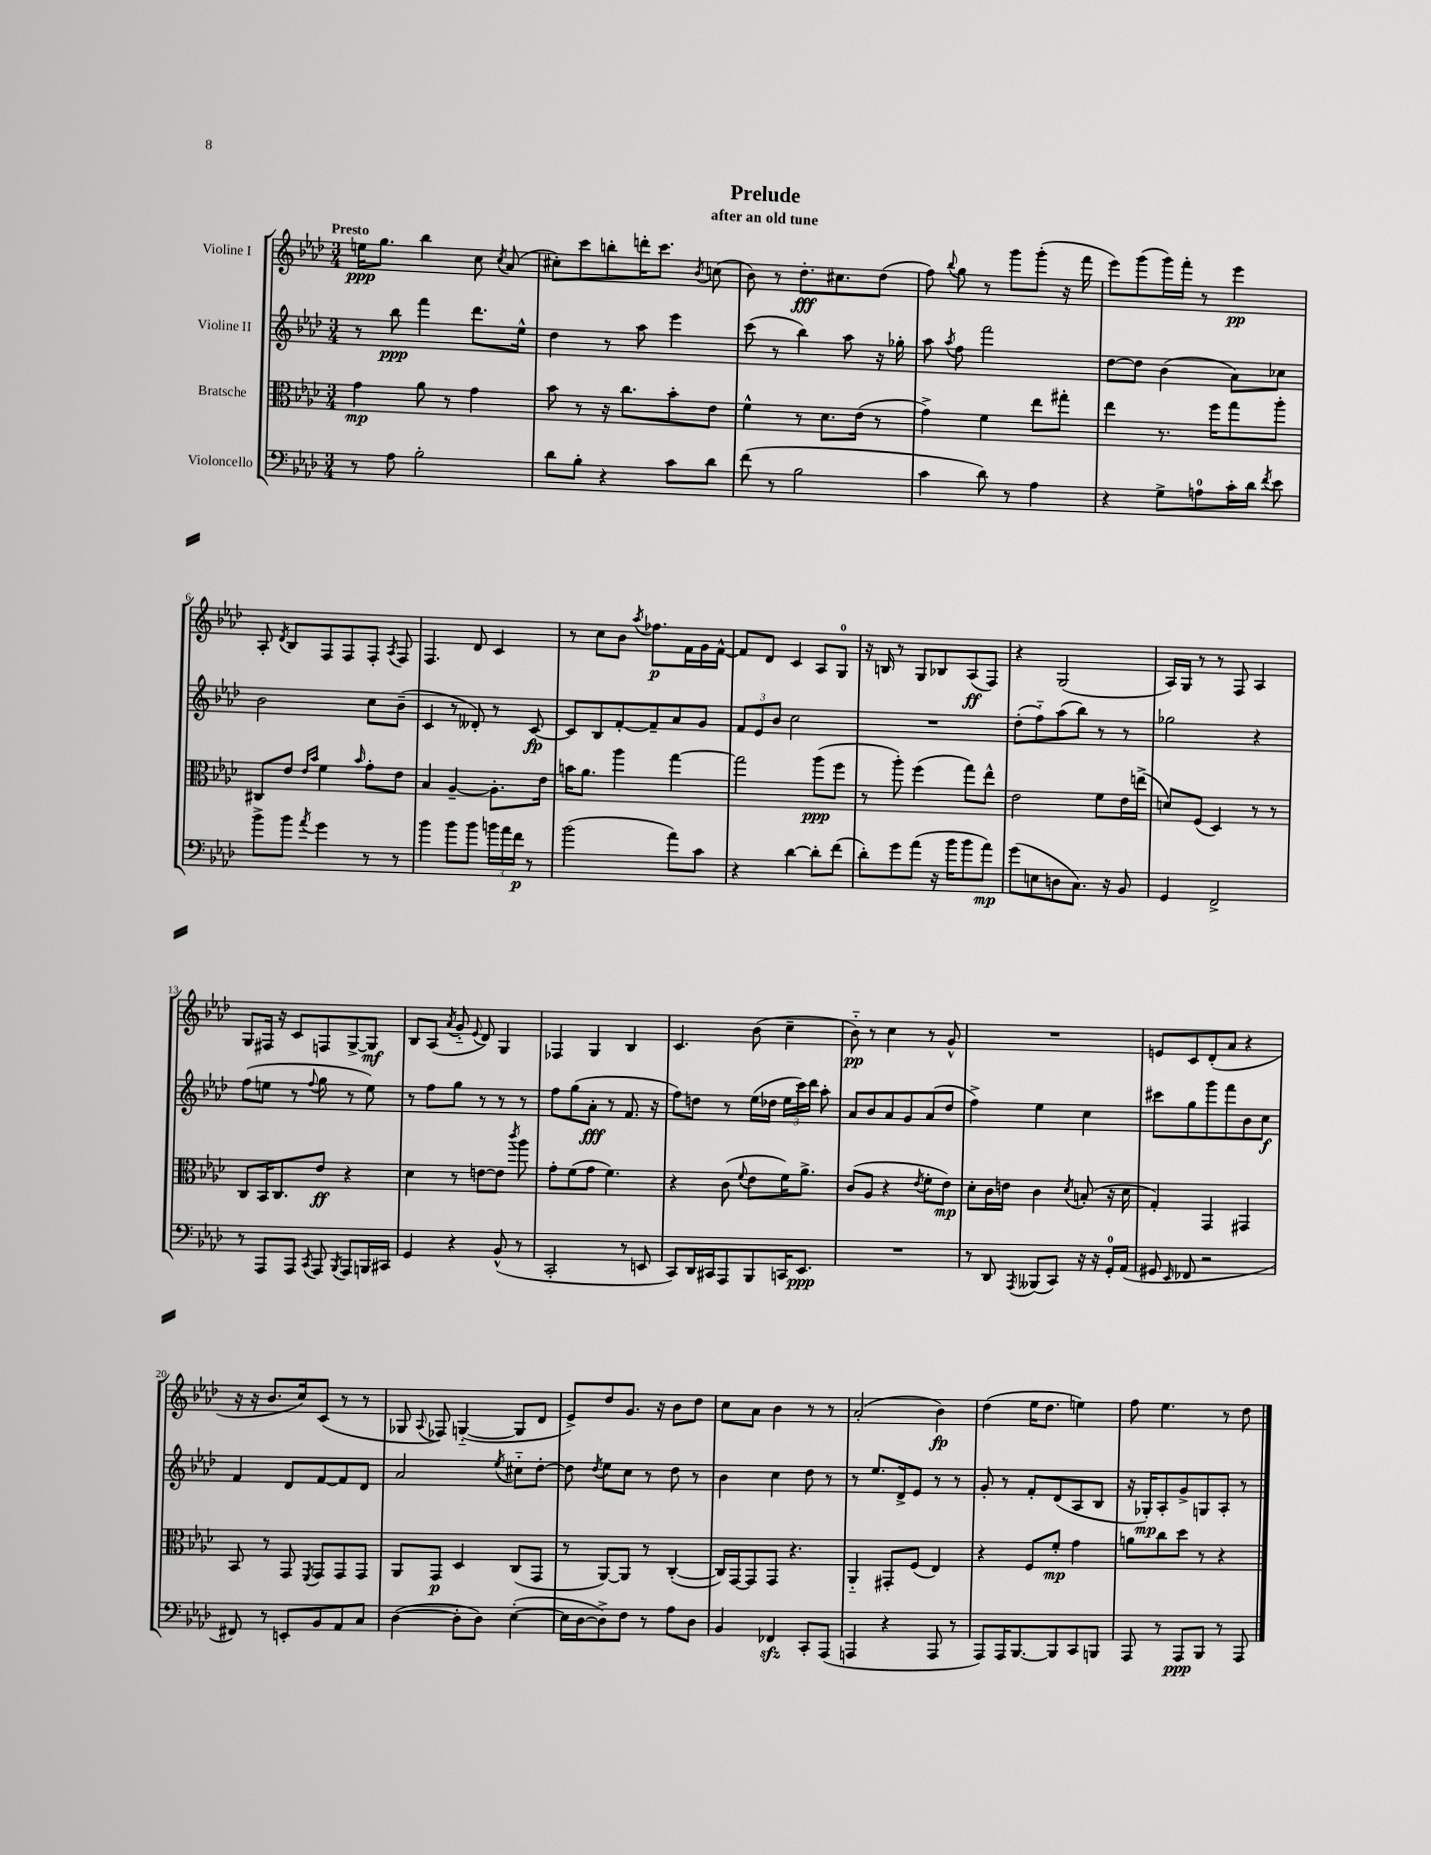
\header { title = "Prelude" subtitle = "after an old tune" }
<<
\new StaffGroup <<
\new Staff = "s0" \with { instrumentName = "Violine I" } {
    \clef treble \key aes \major \numericTimeSignature \time 3/4 \tempo "Presto"
    \autoBeamOff e''16[\ppp g''8.] bes''4 c''8 \acciaccatura { c''8 } aes'8( |
    cis''8[-.) c'''8 b''8-. d'''16-. c'''8.] \acciaccatura { bes'8 } c''8( |
    bes'8) r8 des''8.[-.\fff cis''8. des''8]( |
    f''8) \appoggiatura { bes''8 } g''8 r8 g'''8[ g'''8]-.( r16 f'''16 |
    ees'''8[) g'''8( g'''16) f'''16]-. r8 ees'''4\pp |
    aes8-. \acciaccatura { des'8 } bes8[ f8 f8 f8]-. \acciaccatura { aes8 } f8 |
    f4. des'8 c'4 |
    r8 c''8[ bes'8] \acciaccatura { aes''8 } fes''8.[\p f'16 g'16 f'16]~-^ |
    f'8[ des'8] c'4 aes8[ g8]-0 |
    r16 b16 r8 g8[ bes8 aes8\ff( f8]) |
    r4 g2( |
    aes16[) g16] r8 r8 f8 aes4 |
    g8[ fis16] r16 c'8[ f8 g8~-> g8]\mf |
    bes8[ aes8]( \acciaccatura { aes'8 } g'8-_ \appoggiatura { ees'8 } des'8) g4 |
    fes4 g4 bes4 |
    c'4. bes'8( c''4-- |
    bes'8-_\pp) r8 c''4 r8 g'8-^ |
    R2. |
    e'8[ c'8 des'8-.( aes'8] r4 |
    r16 r16 bes'8.[ c''16) c'8]( r8 r8 |
    ges8 \appoggiatura { aes8 } fes8) g4~-_( g8[ des'8] |
    ees'8[->) des''8 g'8.] r16 bes'8[ des''8] |
    c''8[ aes'8] bes'4 r8 r8 |
    aes'2-.( bes'4\fp) |
    des''4( ees''16[ des''8.] e''4) |
    f''8 ees''4. r8 des''8 \bar "|." |
}
\new Staff = "s1" \with { instrumentName = "Violine II" } {
    \clef treble \key aes \major \numericTimeSignature \time 3/4
    \autoBeamOff r8 bes''8\ppp f'''4 des'''8.[ ees''16]-^ |
    des''4 r8 aes''8 ees'''4 |
    c'''8( r8 bes''4) aes''8 r16 ges''16-. |
    aes''8 \acciaccatura { aes''8 } f''8 f'''2 |
    des''8[~ des''8] bes'4( aes'8[) ces''8] |
    bes'2 c''8[ bes'8]--( |
    c'4 r8 deses'8-.) r8 c'8~\fp |
    c'8[ bes8 f'8~-. f'8-- aes'8 g'8] |
    \tuplet 3/2 { f'8[ ees'8 bes'8] } c''2 |
    R2. |
    des''8[-.( f''8-_) aes''8( bes''8]) r8 r8 |
    ges''2 r4 |
    f''8[( e''8] r8 \appoggiatura { f''8 } g''8 r8 e''8) |
    r8 f''8[ g''8] r8 r8 r8 |
    f''8[ g''8( aes'8]-.\fff r8 f'8. r16 |
    f''8[) d''8] r8 ees''16[( des''16] \tuplet 3/2 { ees''16[ c'''16) des'''16] } aes''8-. |
    aes'8[ bes'8 aes'8 g'8 aes'8( des''8] |
    f''4->) ees''4 c''4 |
    cis'''8[ g''8 g'''8 f'''8 bes'8 c''8]\f |
    f'4 des'8[ f'8~ f'8 des'8] |
    aes'2 \acciaccatura { ees''8 } cis''8[-_ des''8]~-. |
    des''8 \acciaccatura { des''8 } ees''8[ c''8] r8 des''8 r8 |
    bes'4 c''4 des''8 r8 |
    r8 ees''8.[ des'16-> ees'8] r8 r8 |
    g'8-. r8 f'8[-. des'8( aes8 bes8] |
    r16 ges16[-.\mp) aes8-. g'8-> g8 aes8]-. r8 \bar "|." |
}
\new Staff = "s2" \with { instrumentName = "Bratsche" } {
    \clef alto \key aes \major \numericTimeSignature \time 3/4
    \autoBeamOff g'4\mp aes'8 r8 g'4 |
    bes'8 r8 r16 c''8.[ bes'8-. ees'8] |
    f'4-^ r8 des'8.[ ees'16]( r8 |
    g'4->) f'4 ees''8[ gis''8]-. |
    ees''4 r8. f''16[ g''8 aes''8]-. |
    cis8[ ees'8] \grace { ees'16[ bes'16] } f'4 \grace { bes'16 } g'8[-. ees'8] |
    bes4 aes4~-- aes8.[-. ees'16] |
    b'16[ aes'8.] aes''4 g''4~ |
    g''2 aes''8[\ppp( f''8] |
    r8 aes''8-.) f''4( g''8[) ees''8]-^ |
    ees'2 f'8[ ees'16 e''16]->( |
    d'8[) f8]( des4) r8 r8 |
    c8[ bes,16 c8. ees'8]\ff r4 |
    des'4 r8 e'8[~ e'8] \acciaccatura { c'''8 } aes''8 |
    g'8[-. f'8( g'8] f'4.) |
    r4 c'8( \appoggiatura { f'8 } ees'8[ f'16) aes'8.]-> |
    c'8[( aes8] r4 \acciaccatura { ees'8 } f'8[-. ees'8]\mp) |
    des'8[-. c'16 e'16] c'4 \acciaccatura { des'8 } b8-.( r16 des'16 |
    g4-.) g,4 gis,4 |
    bes,8 r8 g,8 \acciaccatura { f,8 } g,8[ g,8 g,8] |
    aes,8[ g,8]\p des4 c8[( g,8] |
    r8 aes,8[~) aes,8] r8 c4~-.( |
    c16[) g,16~ g,8 g,8] r4. |
    aes,4-_ gis,8[-. f8]( ees4) |
    r4 f8[ f'8]-.\mp g'4 |
    a'8[ c''8 des''8] r8 r4 \bar "|." |
}
\new Staff = "s3" \with { instrumentName = "Violoncello" } {
    \clef bass \key aes \major \numericTimeSignature \time 3/4
    \autoBeamOff r8 aes8 bes2-. |
    des'8[ bes8]-. r4 c'8[ des'8] |
    f'8( r8 bes2 |
    c'4 des'8) r8 aes4 |
    r4 g8[-> a8-0 c'16-. des'16] \acciaccatura { f'8 } ees'8 |
    bes'8[-> bes'8] \acciaccatura { aes'8 } g'4 r8 r8 |
    bes'4 bes'8[ bes'8] \tuplet 3/2 { b'16[ aes'16 f'16]\p } r8 |
    bes'2( aes'8[) c'8] |
    r4 des'4~ des'8[-. f'8]( |
    des'8[-.) g'8 aes'8]( r16 bes'16[ bes'8 aes'8]\mp) |
    g'8[( e8 d8 c8.]) r16 bes,8 |
    g,4 f,2-> |
    r8 aes,,8[ aes,,8] \acciaccatura { c,8 } aes,,8 \acciaccatura { bes,,8 } aes,,8[ b,,16 cis,16] |
    g,4 r4 bes,8-^( r8 |
    c,2-. r8 e,8 |
    c,8[) des,16 cis,16 aes,,8 bes,,8 c,16 ees,8.]\ppp |
    R2. |
    r8 des,8 \acciaccatura { aes,,8 } beses,,8[( c,8]) r16 r16 g,16[-0-. aes,16]( |
    gis,8 \grace { ees,16 } fes,8 r2 |
    fis,8) r8 e,8[-. bes,8 aes,8 c8] |
    des4~( des8[-. des8]) ees4~-.( |
    ees16[ des16~ des8->) f8] r8 aes8[ des8] |
    bes,4 fes,4\sfz c,8[-. aes,,8]( |
    a,,4 r4 a,,8 r8 |
    aes,,8[) aes,,16 bes,,8.~ bes,,8 c,8 b,,8] |
    aes,,8 r8 aes,,8[\ppp bes,,8] r8 aes,,8 \bar "|." |
}
>>
>>
